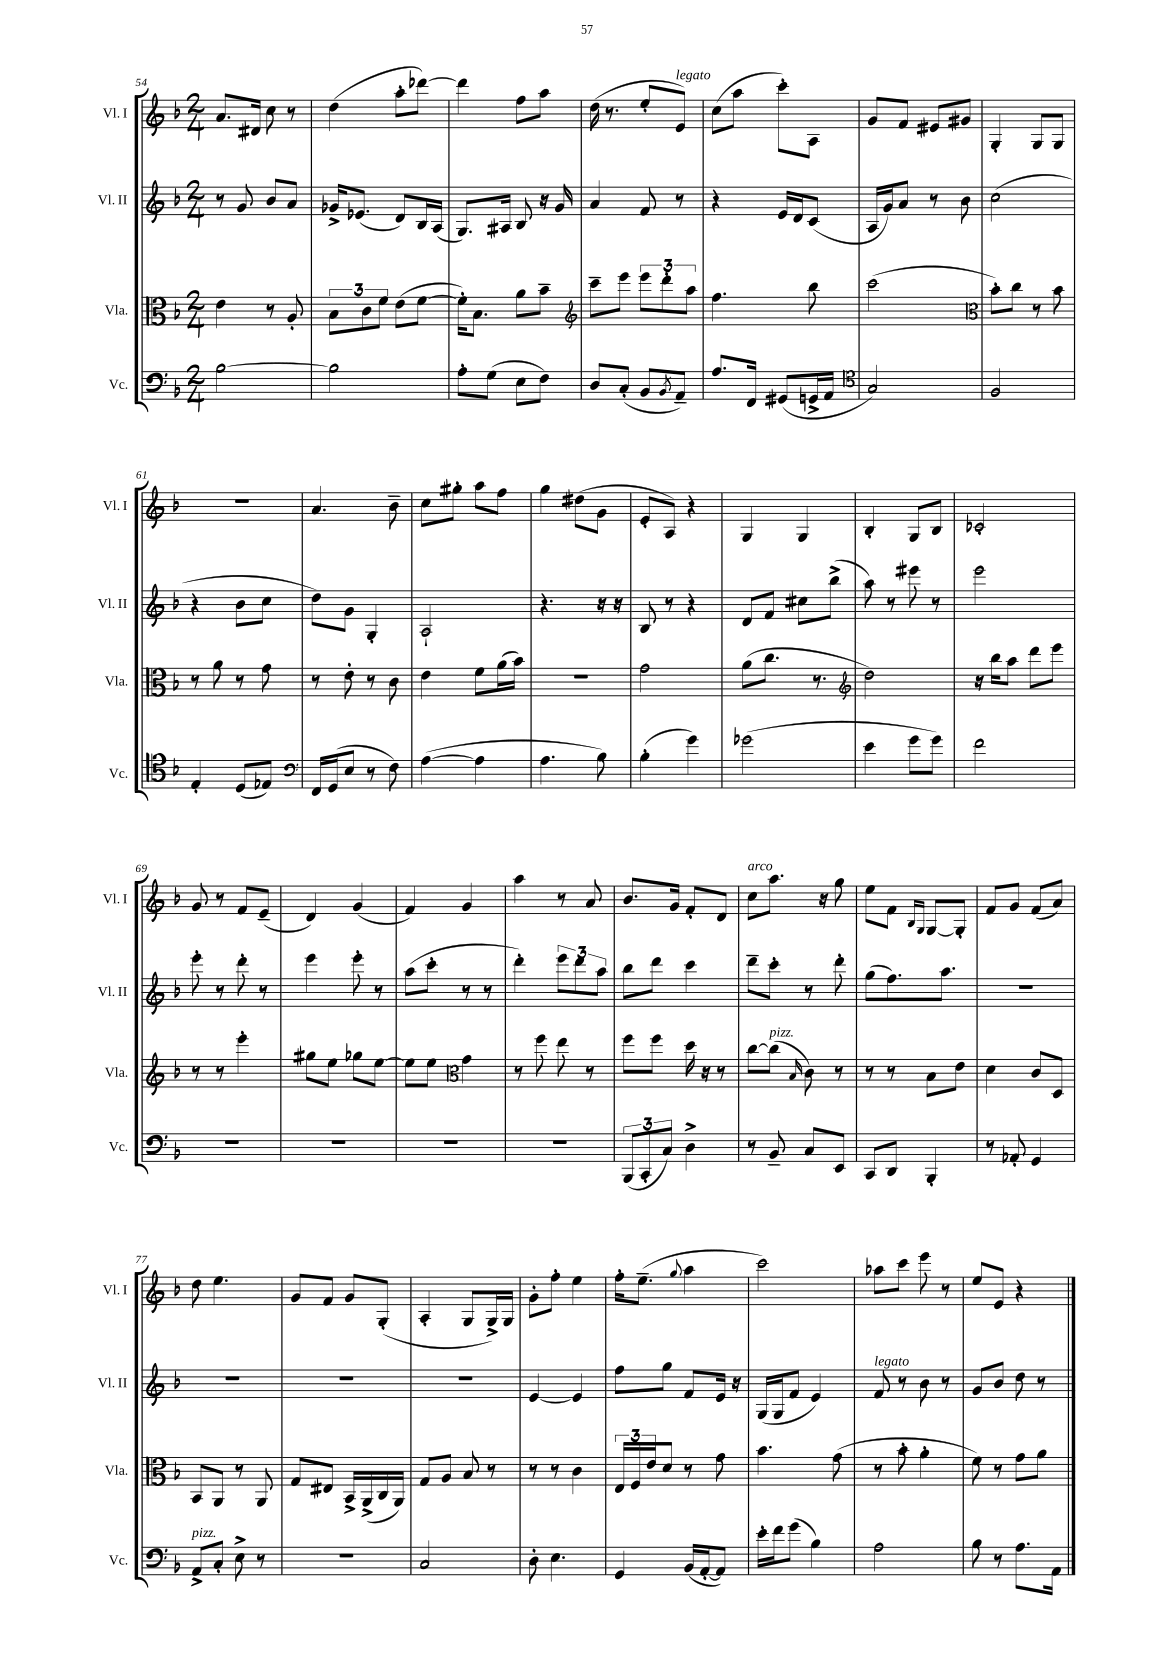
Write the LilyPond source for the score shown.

<<
\new StaffGroup <<
\new Staff = "s0" \with { instrumentName = "Vl. I" shortInstrumentName = "Vl. I" } {
    \clef treble \key f \major \numericTimeSignature \time 2/4
    a'8. dis'16 c''8 r8 |
    d''4( a''8-. des'''8~) |
    des'''4 f''8 a''8 |
    d''16( r8. e''8-. e'8^\markup { \italic "legato" }) |
    c''8( a''8 c'''8-.) a8 |
    g'8 f'8 eis'8 gis'8 |
    g4-. g8 g8 |
    r2 |
    a'4. bes'8-- |
    c''8 gis''8-. a''8 f''8 |
    g''4 dis''8( g'8 |
    e'8-. a8) r4 |
    g4 g4 |
    bes4-. g8 bes8 |
    ces'2-. |
    g'8 r8 f'8 e'8--( |
    d'4) g'4( |
    f'4) g'4 |
    a''4 r8 a'8 |
    bes'8. g'16 f'8-. d'8 |
    c''8^\markup { \italic "arco" } a''8. r16 g''8 |
    e''8 f'8 \grace { bes16 g16 } g8~ g8-. |
    f'8 g'8 f'8( a'8) |
    d''8 e''4. |
    g'8 f'8 g'8 g8-.( |
    a4-. g8 g16->) g16 |
    g'8-. f''8-. e''4 |
    f''16-. e''8.--( \appoggiatura { g''8 } a''4 |
    c'''2) |
    aes''8 c'''8 e'''8 r8 |
    e''8 e'8 r4 \bar "|." |
}
\new Staff = "s1" \with { instrumentName = "Vl. II" shortInstrumentName = "Vl. II" } {
    \clef treble \key f \major \numericTimeSignature \time 2/4
    r8 g'8 bes'8 a'8 |
    ges'16-> ees'8.( d'8) bes16 a16( |
    g8.) ais16 bes8 r16 g'16 |
    a'4 f'8 r8 |
    r4 e'16 d'16 c'8( |
    a16 g'16) a'8 r8 bes'8 |
    c''2( |
    r4 bes'8 c''8 |
    d''8) g'8 g4-. |
    a2-! |
    r4. r16 r16 |
    bes8 r8 r4 |
    d'8 f'8 cis''8 bes''8->( |
    a''8) r8 eis'''8 r8 |
    e'''2 |
    e'''8-. r8 d'''8-. r8 |
    e'''4 e'''8-. r8 |
    a''8( c'''8-. r8 r8 |
    d'''4-.) \tuplet 3/2 { e'''8 d'''8 a''8 } |
    bes''8 d'''8 c'''4 |
    d'''8-- c'''8-. r8 d'''8-. |
    g''8( f''8.) a''8. |
    R2 |
    R2 |
    R2 |
    R2 |
    e'4~ e'4 |
    f''8 g''8 f'8 e'16 r16 |
    g16( g16 f'8 e'4) |
    f'8^\markup { \italic "legato" } r8 bes'8 r8 |
    g'8 bes'8 d''8 r8 \bar "|." |
}
\new Staff = "s2" \with { instrumentName = "Vla." shortInstrumentName = "Vla." } {
    \clef alto \key f \major \numericTimeSignature \time 2/4
    e'4 r8 a8-. |
    \tuplet 3/2 { bes8 c'8 f'8 } e'8( f'8~ |
    f'16-.) bes8. a'8 bes'8-- |
    \clef treble c'''8-- e'''8 \tuplet 3/2 { e'''8 d'''8-. a''8 } |
    f''4. bes''8 |
    c'''2( |
    \clef alto bes'8-.) c''8 r8 bes'8 |
    r8 a'8 r8 g'8 |
    r8 e'8-. r8 c'8 |
    e'4 f'8 a'16( bes'16) |
    r2 |
    g'2 |
    a'8( c''8. r8. |
    \clef treble d''2) |
    r16 bes''16 a''8 d'''8 e'''8 |
    r8 r8 e'''4-. |
    gis''8 e''8 ges''8 e''8~ |
    e''8 e''8 \clef alto g'4 |
    r8 f''8 e''8 r8 |
    f''8 f''8 d''16 r16 r8 |
    c''8~ c''8^\markup { \italic "pizz." }( \grace { bes16 } c'8) r8 |
    r8 r8 bes8 e'8 |
    d'4 c'8 d8 |
    bes,8 a,8 r8 a,8 |
    g8 eis8 bes,16-> a,16->( c16 a,16) |
    g8 a8 bes8 r8 |
    r8 r8 c'4 |
    \tuplet 3/2 { e16 f16 e'16 } d'8 r8 g'8 |
    bes'4. g'8( |
    r8 bes'8-. a'4-. |
    f'8) r8 g'8 a'8 \bar "|." |
}
\new Staff = "s3" \with { instrumentName = "Vc." shortInstrumentName = "Vc." } {
    \clef bass \key f \major \numericTimeSignature \time 2/4
    bes2~ |
    bes2 |
    a8-. g8( e8 f8) |
    d8 c8-.( bes,8 \acciaccatura { bes,8 } a,8--) |
    a8. f,16 gis,8( g,16-> a,16 |
    \clef tenor g2) |
    f2 |
    e4-. d8( ees8) |
    \clef bass f,16 g,16( e8 r8 f8) |
    a4~( a4 |
    a4. bes8) |
    bes4-.( g'4) |
    ges'2( |
    e'4 g'8 g'8) |
    f'2 |
    R2 |
    R2 |
    R2 |
    R2 |
    \tuplet 3/2 { bes,,8( c,8-. c8) } d4-> |
    r8 bes,8-- c8 e,8 |
    c,8 d,8 bes,,4-. |
    r8 aes,8-. g,4 |
    a,8->^\markup { \italic "pizz." } c8-. e8-> r8 |
    R2 |
    c2 |
    d8-. e4. |
    g,4 bes,16( a,16~-. a,8) |
    e'16-. f'16 g'8( bes4) |
    a2 |
    bes8 r8 a8. a,16 \bar "|." |
}
>>
>>
\layout { \context { \Score currentBarNumber = #54 } }
